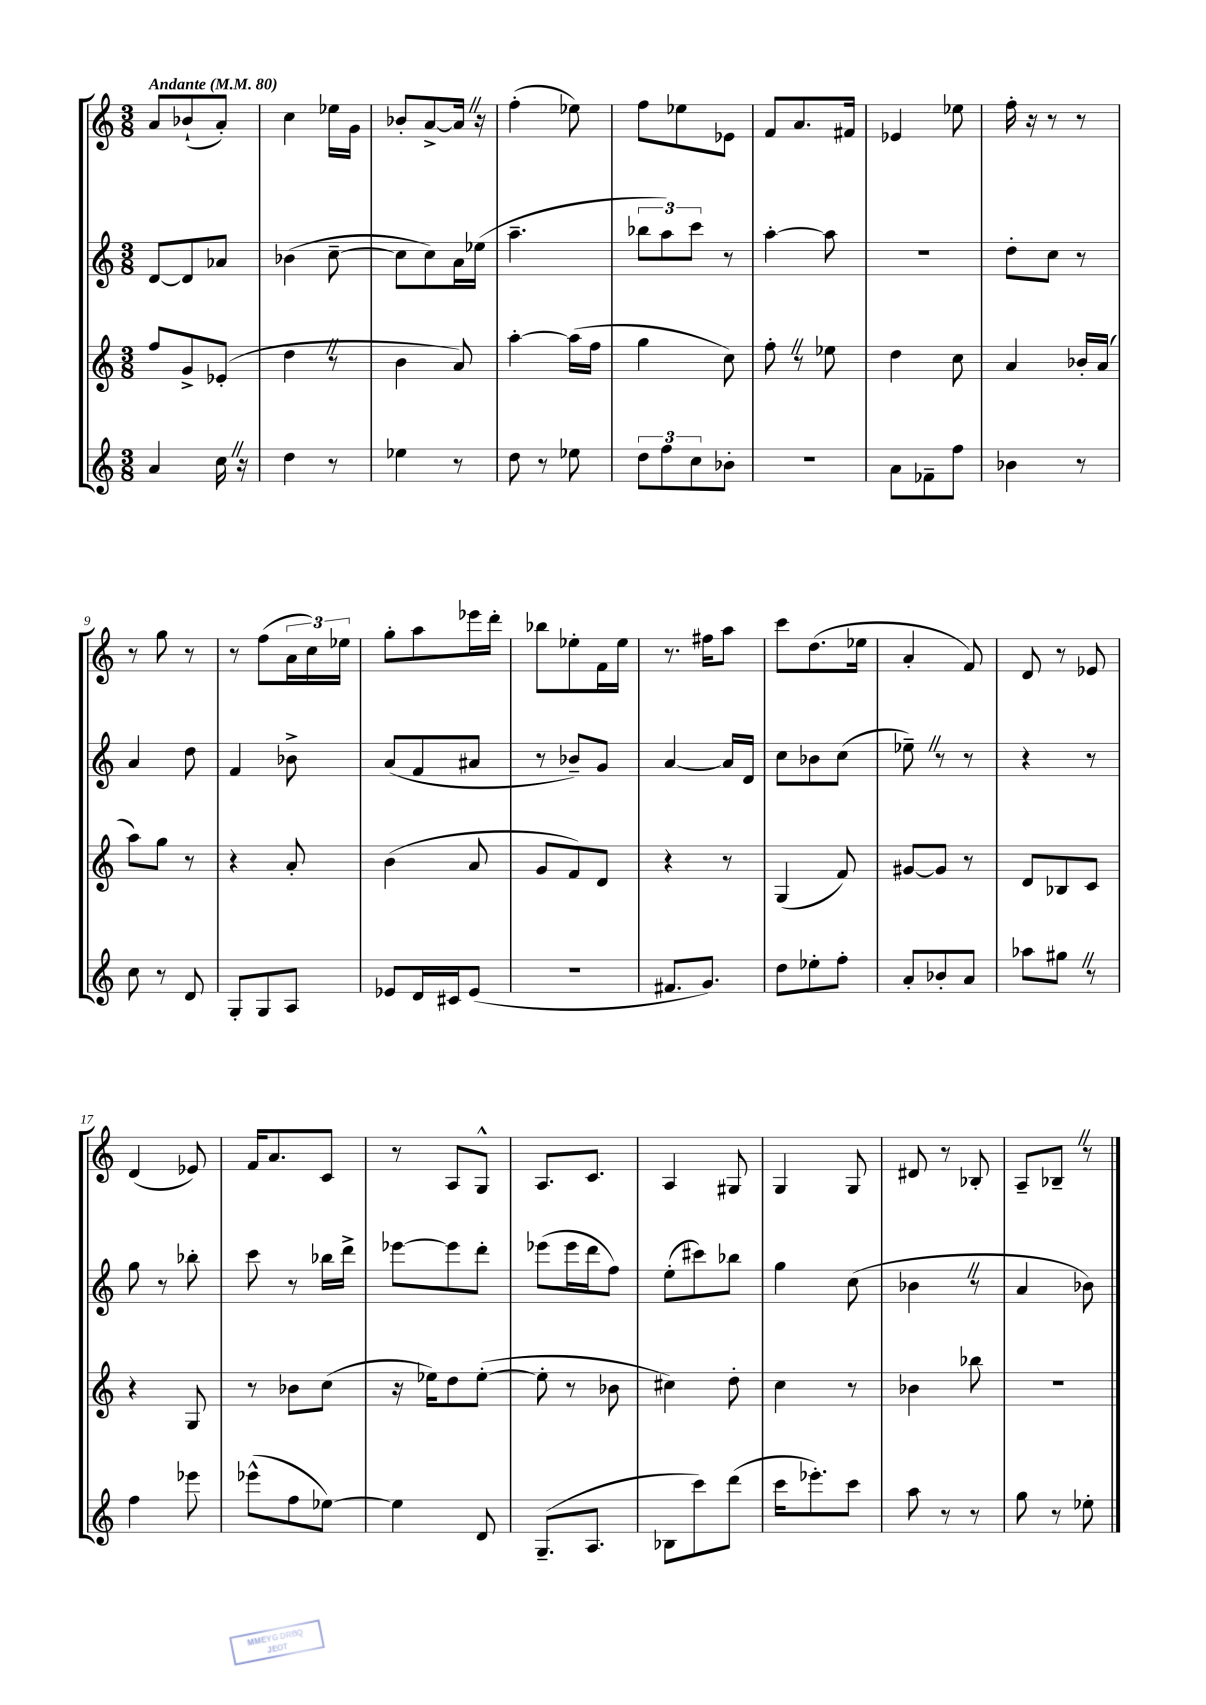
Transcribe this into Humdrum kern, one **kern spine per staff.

**kern	**kern	**kern	**kern
*part4	*part3	*part2	*part1
*staff4	*staff3	*staff2	*staff1
*clefG2	*clefG2	*clefG2	*clefG2
*k[]	*k[]	*k[]	*k[]
*M3/8	*M3/8	*M3/8	*M3/8
*MM80	*MM80	*MM80	*MM80
=1	=1	=1	=1
!	!	!	!LO:TX:a:B:t=Andante
4a/	8ff/L	[8d/L	8a/L
.	8g^/	8d/]	(8b-X`/
16ccZ\	(8e-X'/J	8a-X/J	8a'/J)
16r	.	.	.
=2	=2	=2	=2
4dd\	4ddZ\	(4b-X\	4cc\
8r	8r	[8cc~\	16ee-X\LL
.	.	.	16g\JJ
=3	=3	=3	=3
4ee-X\	4b\	8cc\L]	8b-X'/L
.	.	8cc\)	[8a^/
8r	8a/)	16a\L	16aZ/Jk]
.	.	(16ee-X\JJ	16r
=4	=4	=4	=4
8dd\	[4aa'\	4.aa~\	(4ff'\
8r	.	.	.
8ee-X\	(16aa\LL]	.	8ee-X\)
.	16ff\JJ	.	.
=5	=5	=5	=5
12dd\L	4gg\	12bb-X\L	8ff\L
12ff\	.	12aa\)	.
.	.	.	8ee-X\
12cc\	.	12ccc\J	.
8b-X'\J	8cc\)	8r	8e-X\J
=6	=6	=6	=6
4.r	8ff'Z\	[4aa'\	8f/L
.	8r	.	8.a/
.	8ee-X\	8aa\]	.
.	.	.	16f#X/Jk
=7	=7	=7	=7
8a\L	4dd\	4.r	4e-X/
8f-X~\	.	.	.
8ff\J	8cc\	.	8ee-X\
=8	=8	=8	=8
4b-X\	4a/	8dd'\L	16ff'\
.	.	.	16r
.	.	8cc\J	8r
8r	16b-X'/LL	8r	8r
.	(16a/JJ	.	.
!!LO:LB:g=z
=9	=9	=9	=9
8cc\	8aa\L)	4a/	8r
8r	8gg\J	.	8gg\
8d/	8r	8dd\	8r
=10	=10	=10	=10
8G'/L	4r	4f/	8r
8G/	.	.	(8ff\L
8A/J	8a'/	8b-X^\	24a\L
.	.	.	24cc\)
.	.	.	24ee-X\JJ
=11	=11	=11	=11
8e-X/L	(4b\	(8a/L	8gg'\L
16d/L	.	8f/	8aa\
16c#X/J	.	.	.
(8e-/J	8a/	8a#X/J	16eee-X\L
.	.	.	16ddd'\JJ
=12	=12	=12	=12
4.r	8g/L	8r	8bb-X\L
.	8f/)	8b-X~/L)	8ee-X'\
.	8d/J	8g/J	16f\L
.	.	.	16ee-\JJ
=13	=13	=13	=13
8.f#X/L	4r	[4a/	8.r
8.g/J)	.	.	16ff#X\KL
.	8r	16a/LL]	8aa\J
.	.	16d/JJ	.
=14	=14	=14	=14
8dd\L	(4G/	8cc\L	8ccc\L
8ee-X'\	.	8b-X\	(8.dd\
8ff'\J	8f/)	(8cc\J	.
.	.	.	16ee-X\Jk
=15	=15	=15	=15
8a'/L	[8g#X/L	8ee-X~Z\)	4a'/
8b-X'/	8g#/J]	8r	.
8a/J	8r	8r	8f/)
=16	=16	=16	=16
8aa-X\L	8d/L	4r	8d/
8gg#XZ\J	8B-X/	.	8r
8r	8c/J	8r	8e-X/
!!LO:LB:g=z
=17	=17	=17	=17
4ff\	4r	8gg\	(4d/
.	.	8r	.
8eee-X\	8G/	8bb-X'\	8e-X/)
=18	=18	=18	=18
(8eee-X^^\L	8r	8ccc\	16f/KL
.	.	.	8.a/
8ff\	8b-X\L	8r	.
[8ee-X\J)	(8cc\J	16bb-X\LL	8c/J
.	.	16ddd^\JJ	.
=19	=19	=19	=19
4ee-\]	16r	[8eee-X\L	8r
.	16ee-X\KL)	.	.
.	8dd\	8eee-\]	8A/L
8d/	([8ee-'\J	8ddd'\J	8G^^/J
=20	=20	=20	=20
(8.G~/L	8ee-'\]	(8eee-X\L	8.A/L
.	8r	16eee-\L	.
8.A/J	.	16ddd\J	8.c/J
.	8b-X\	8ff\J)	.
=21	=21	=21	=21
8B-X\L	4cc#X\)	(8ee'\L	4A/
8ccc\)	.	8ccc#X\)	.
(8ddd\J	8dd'\	8bb-X\J	8G#X/
=22	=22	=22	=22
16ccc\KL	4cc\	4gg\	4G/
8.eee-X'\)	.	.	.
8ccc\J	8r	(8cc\	8G/
=23	=23	=23	=23
8aa\	4b-X\	4b-XZ\	8d#X/
8r	.	.	8r
8r	8bb-X\	8r	8B-X'/
=24	=24	=24	=24
8gg\	4.r	4a/	8A~/L
8r	.	.	8B-X~Z/J
8ee-X'\	.	8b-X\)	8r
==	==	==	==
*-	*-	*-	*-
